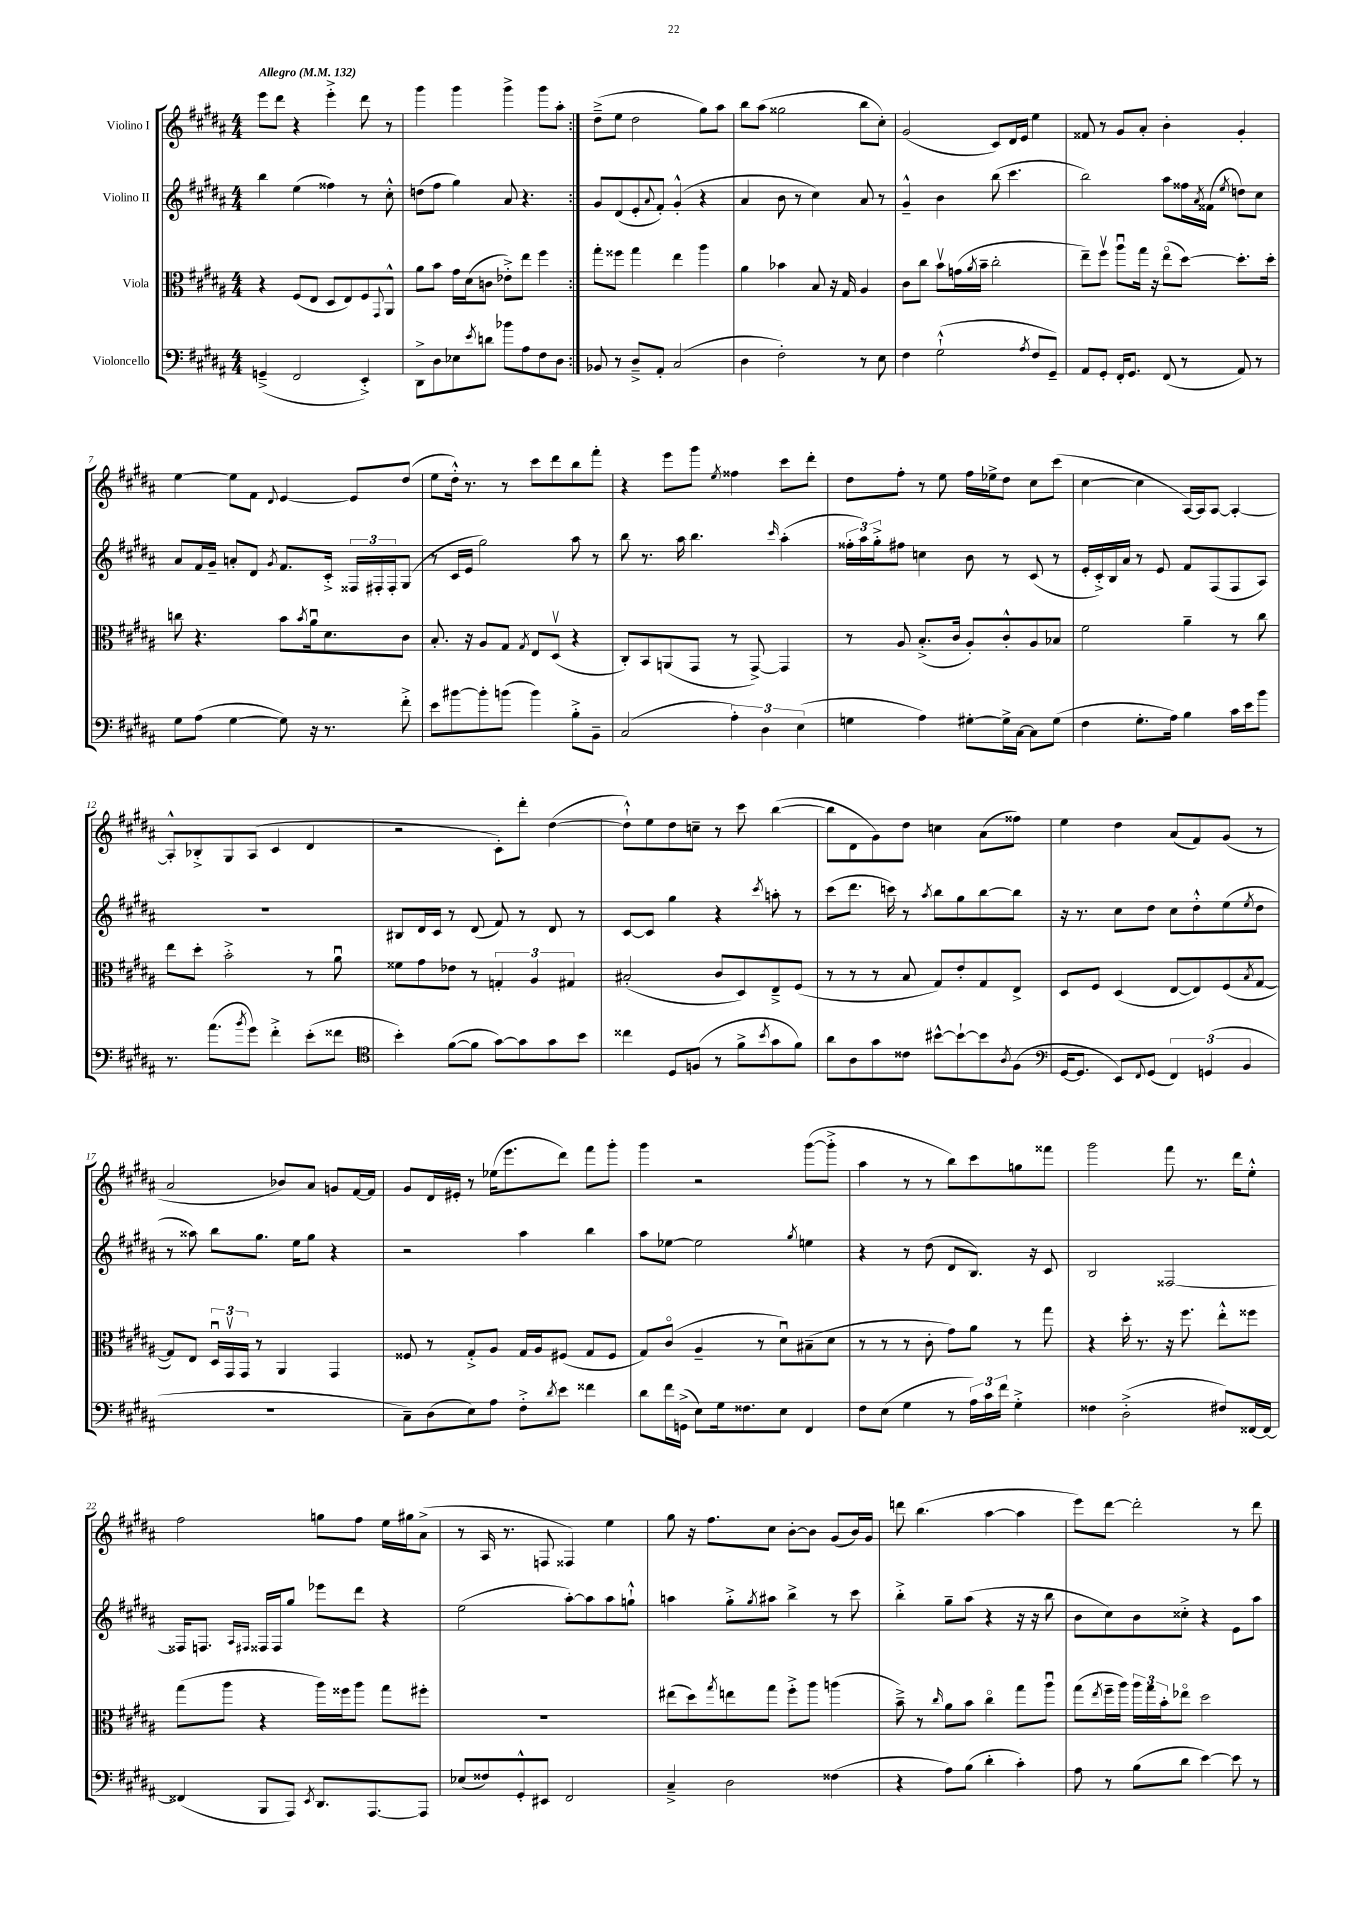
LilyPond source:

<<
\new StaffGroup <<
\new Staff = "s0" \with { instrumentName = "Violino I" } {
    \clef treble \key b \major \numericTimeSignature \time 4/4 \tempo "Allegro" 4 = 132
    \repeat volta 2 { e'''8 dis'''8 r4 e'''4-.-> dis'''8 r8 |
    gis'''4 gis'''4 gis'''4-> gis'''8 ais''8-. | }
    dis''8--->( e''8 dis''2 gis''8) ais''8 |
    b''8 ais''8( gisis''2 b''8 cis''8-.) |
    gis'2( cis'8) dis'16 e'16 e''4 |
    fisis'8 r8 gis'8 ais'8-. b'4-. gis'4-. |
    e''4~ e''8 fis'8 \appoggiatura { dis'8 } e'4~ e'8 dis''8( |
    e''8 dis''16-.-^) r8. r8 cis'''8 dis'''8 b''8 fis'''8-. |
    r4 e'''8 gis'''8 \acciaccatura { e''8 } fisis''4 cis'''8 dis'''8-. |
    dis''8 fis''8-. r8 e''8 fis''16 ees''16-> dis''8 cis''8 cis'''8( |
    cis''4~ cis''4 ais16~) ais16 ais8~ ais4~-. |
    ais8-.-^ bes8-.-> gis8 ais8( cis'4 dis'4 |
    r2 cis'8-.) dis'''8-. dis''4~( |
    dis''8-!-^) e''8 dis''8 c''8-- r8 cis'''8 b''4~( |
    b''8 dis'8 gis'8) dis''8 c''4 ais'8( fisis''8) |
    e''4 dis''4 ais'8( fis'8) gis'8( r8 |
    ais'2 bes'8) ais'8 g'8 fis'16~ fis'16 |
    gis'8 dis'16 eis'16-. r8 ees''16( e'''8. dis'''8) fis'''8 gis'''8-. |
    gis'''4 r2 gis'''8~( gis'''8-.-> |
    ais''4 r8 r8 b''8) cis'''8 g''8 fisis'''8 |
    gis'''2 fis'''8 r8. dis'''16 e''8-.-^ |
    fis''2 g''8 fis''8 e''16 gis''16 ais'8->( |
    r8 ais16 r8. f8 fisis4) e''4 |
    gis''8 r16 fis''8. cis''8 b'8~-. b'8 gis'8( b'16) gis'16 |
    d'''8 b''4.( ais''4~ ais''4 |
    e'''8) dis'''8~ dis'''2-. r8 dis'''8 \bar "|." |
}
\new Staff = "s1" \with { instrumentName = "Violino II" } {
    \clef treble \key b \major \numericTimeSignature \time 4/4
    \repeat volta 2 { b''4 e''4( fisis''4) r8 cis''8-.-^ |
    d''8( fis''8 gis''4) ais'8 r4. | }
    gis'8 dis'8( e'8-. \appoggiatura { ais'8 } fis'8-.) gis'4-.-^( r4 |
    ais'4 b'8 r8 cis''4) ais'8 r8 |
    gis'4---^ b'4 b''8( cis'''4. |
    b''2) ais''8 fisis''16 \acciaccatura { ais'8 } fisis'16( \acciaccatura { e''8 } d''8) cis''8 |
    ais'8 fis'16 gis'16-- a'8-. dis'8 \acciaccatura { gis'8 } fis'8. cis'16-.-> \tuplet 3/2 { fisis16 fis16-. fis16-. } gis8( |
    r8 cis'16 e'16 gis''2) ais''8 r8 |
    b''8 r8. ais''16 b''4. \grace { cis'''16 } ais''4-.( |
    \tuplet 3/2 { fisis''16-. ais''16) gis''16-.-> } fis''8 c''4 b'8 r8 cis'8( r8 |
    e'16-. cis'16-.->) b16 ais'16 r8 e'8 fis'8 fis8( fis8 ais8) |
    R1 |
    bis8 dis'16 cis'16 r8 dis'8( fis'8) r8 dis'8 r8 |
    cis'8~ cis'8 gis''4 r4 \acciaccatura { cis'''8 } a''8-. r8 |
    cis'''8( dis'''8. c'''16) r8 \acciaccatura { ais''8 } b''8 gis''8 b''8~ b''8 |
    r16 r8. cis''8 dis''8 cis''8 dis''8-.-^ e''8( \acciaccatura { e''8 } dis''8 |
    r8 aisis''8) b''8 gis''8. e''16 gis''8 r4 |
    r2 ais''4 b''4 |
    ais''8 ees''8~ ees''2 \acciaccatura { gis''8 } e''4 |
    r4 r8 dis''8( dis'8 b8.) r16 cis'8 |
    b2 fisis2~ |
    fisis16 f8. \grace { ais16 fis16 } fisis16 fisis16 gis''8 ees'''8 dis'''8 r4 |
    e''2( ais''8~-.) ais''8 ais''8 g''8-!-^ |
    a''4 gis''8-.-> \acciaccatura { gis''8 } ais''8 b''4-> r8 cis'''8 |
    b''4-.-> gis''8-- ais''8( r4 r16 r16 b''8 |
    b'8 cis''8) b'8 cisis''8-.-> r4 e'8 ais''8 \bar "|." |
}
\new Staff = "s2" \with { instrumentName = "Viola" } {
    \clef alto \key b \major \numericTimeSignature \time 4/4
    \repeat volta 2 { r4 fis8( e8 dis8 e8) fis8 \appoggiatura { gis,8 } ais,8-^ |
    ais'8 b'8 gis'16 dis'16( c'8 ees'8-.->) e''8 fis''4 | }
    gis''8-. fisis''8 gis''4 e''4 ais''4 |
    ais'4 bes'4 b8 r16 gis16 ais4 |
    cis'8 cis''8 b'8\upbow g'16( \acciaccatura { ais'8 } b'16-- cis''2-. |
    e''8--) fis''8\upbow ais''8\downbow gis''16 r16 e''8\flageolet( dis''8~) dis''8.-. dis''16-. |
    c''8 r4. b'8 \acciaccatura { b'8 } ais'16\downbow dis'8. cis'8 |
    b8.-. r16 ais8 gis8 \acciaccatura { gis8 } e8 dis8\upbow( r4 |
    cis8-.) b,8 a,8( gis,8 r8 gis,8~->) gis,4 |
    r8 ais8 b8.-.->( cis'16 ais8-.) cis'8-.-^ ais8 bes8 |
    fis'2 ais'4-- r8 cis''8 |
    e''8 dis''8-. b'2-.-> r8 ais'8\downbow |
    fisis'8 gis'8 ees'8 r8 \tuplet 3/2 { g4-. ais4 gis4 } |
    bis2-.( cis'8 dis8) e8---> fis8( |
    r8 r8 r8 b8 gis8) e'8-. gis8 e8-> |
    dis8 fis8 dis4( e8~ e8) fis8( \acciaccatura { b8 } gis8~ |
    gis8) e8 \tuplet 3/2 { dis16\downbow gis,16\upbow gis,16 } r8 ais,4 gis,4 |
    fisis8 r8 gis8-.-> ais8 gis16 ais16 fis8( gis8 fis8 |
    gis8) cis'8\flageolet( ais4-- r8 dis'8\downbow) bis8--( dis'8 |
    r8 r8 r8 cis'8-. gis'8) ais'8 r8 gis''8 |
    r4 dis''16-. r8. r16 fis''8. e''8-.-^ fisis''8 |
    gis''8( ais''8 r4 ais''16) fisis''16 ais''8 gis''8 fis''8-. |
    R1 |
    eis''8( dis''8) \acciaccatura { gis''8 } e''8 gis''8 fis''8-.-> ais''8 a''4( |
    b'8--->) r8 \grace { cis''16 } ais'8 b'8 cis''4\flageolet gis''8 ais''8\downbow |
    gis''8( \acciaccatura { e''8 } fis''16-- ais''16) \tuplet 3/2 { ais''16 gis''16 b'16-. } ees''8\flageolet dis''2 \bar "|." |
}
\new Staff = "s3" \with { instrumentName = "Violoncello" } {
    \clef bass \key b \major \numericTimeSignature \time 4/4
    \repeat volta 2 { g,4--->( fis,2 e,4-.->) |
    dis,8-> dis8 ees8 \acciaccatura { e'8 } d'8 bes'8 ais8 fis8 dis8 | }
    bes,8 r8 dis8---> ais,8-. cis2( |
    dis4 fis2-.) r8 e8 |
    fis4 gis2-!-^( \acciaccatura { ais8 } fis8 gis,8--) |
    ais,8 gis,8-. fis,16-. gis,8. fis,8( r8 ais,8) r8 |
    gis8 ais8( gis4~ gis8) r16 r8. fis'8-.-> |
    e'8 bis'8~ bis'8-. b'8( b'4) b8-.-> b,8-- |
    cis2( \tuplet 3/2 { ais4-.) dis4 e4( } |
    g4 ais4) gis8~-. gis16-> cis16~ cis8 gis8( |
    fis4 gis8.-. ais16) b4 cis'16 e'16 b'8 |
    r8. ais'8.( \acciaccatura { b'8 } gis'8) fis'4-.-> e'8-.( fisis'8 |
    \clef tenor b'4-.) fis'8~( fis'8 gis'8~) gis'8 gis'8 b'8 |
    cisis''4 dis8 f8( r8 fis'8-> \acciaccatura { b'8 } gis'8 fis'8) |
    ais'8 ais8 gis'8 cisis'8 bis'8~-^ bis'8~-! bis'8 \acciaccatura { ais8 } fis8( |
    \clef bass gis,16~ gis,8. e,8) \appoggiatura { fis,8 } gis,8( \tuplet 3/2 { fis,4) g,4( b,4 } |
    R1 |
    cis8--) dis8( e8) ais8 fis8-.-> \acciaccatura { dis'8 } e'8 fisis'4 |
    dis'8 fis'16 g,16->( e8) gis16 fisis8. e8 fis,4 |
    fis8 e8( gis4 r8 \tuplet 3/2 { ais16) cis'16 fis'16 } gis4-.-> |
    fisis4 dis2-.->( fis8) fisis,16~ fisis,16~ |
    fisis,4( b,,8 ais,,8) \acciaccatura { e,8 } dis,8. ais,,8.~ ais,,8 |
    ees8( fisis8) gis,8-.-^ eis,8 fis,2 |
    cis4---> dis2 fisis4( |
    r4 ais8) b8( dis'4-. cis'4-.) |
    ais8 r8 b8( dis'8 e'4~) e'8 r8 \bar "|." |
}
>>
>>
